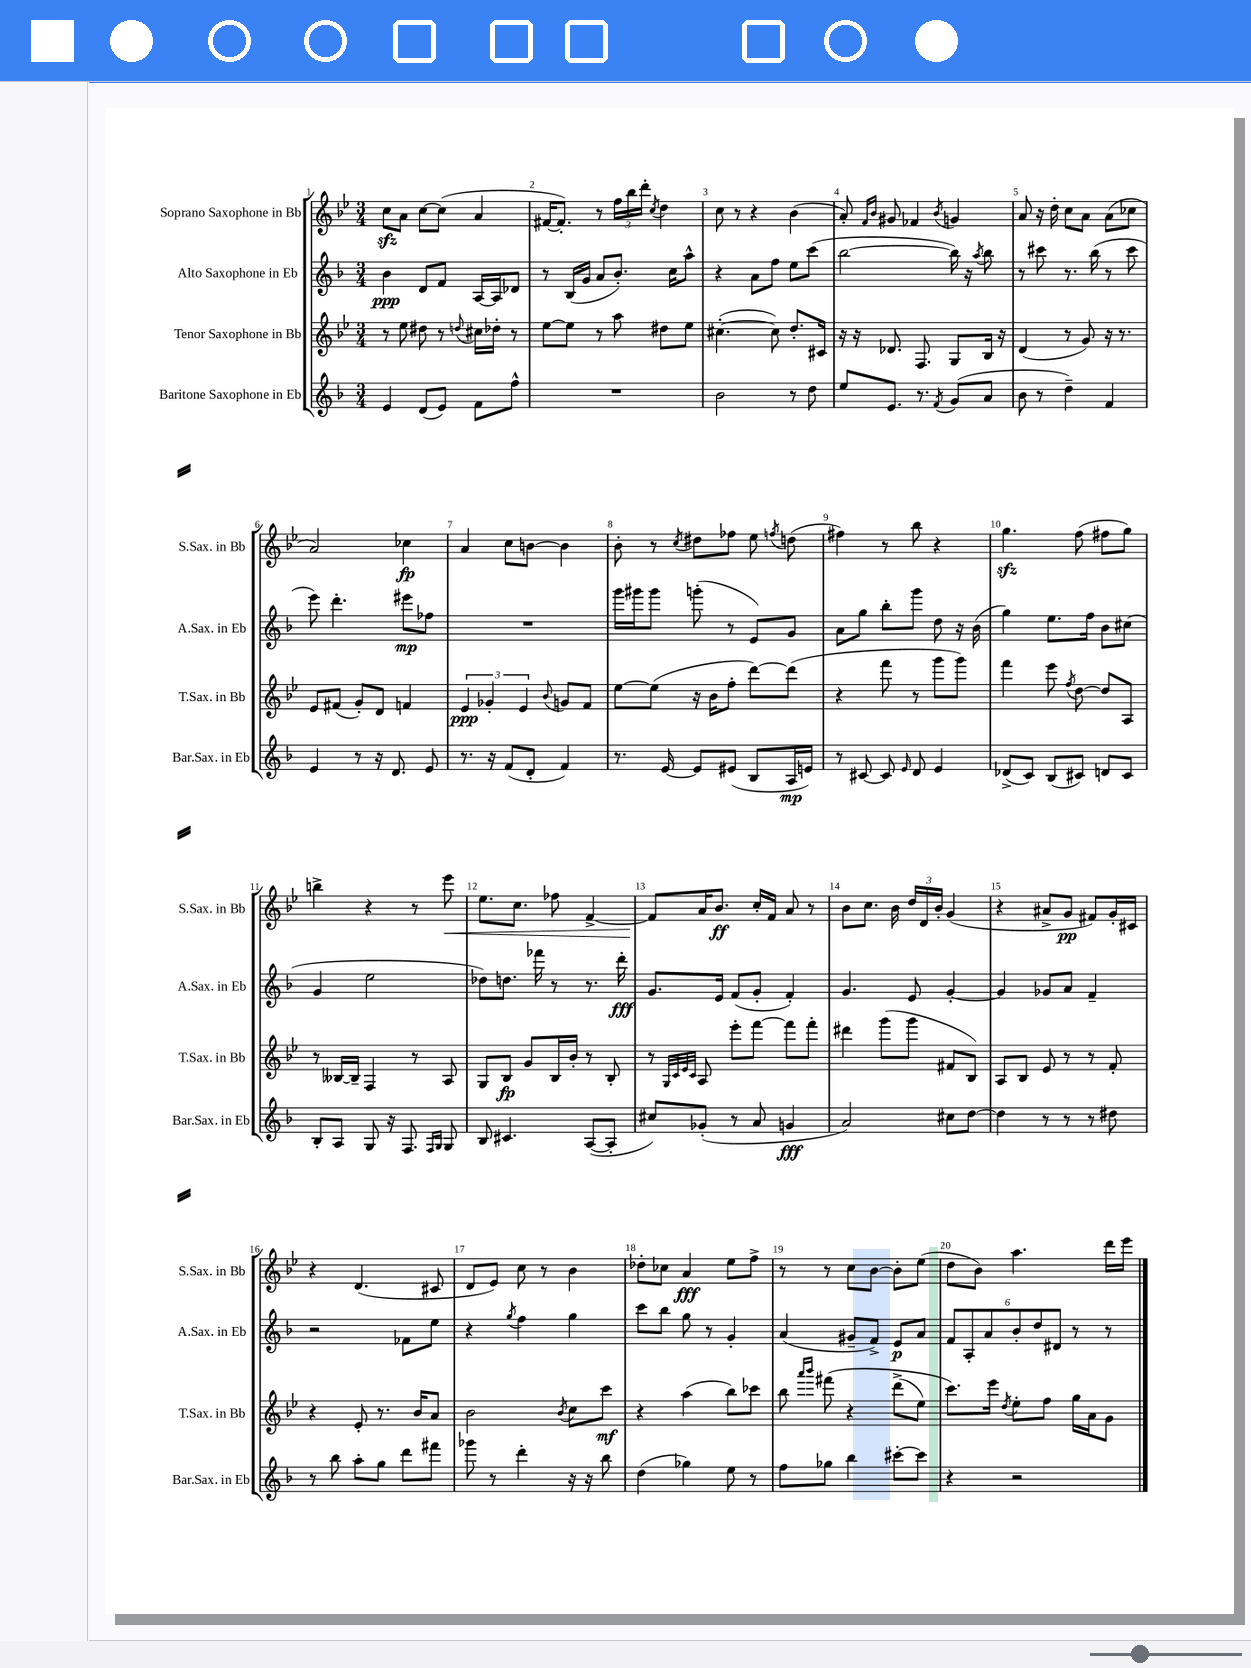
<<
\new StaffGroup <<
\new Staff = "s0" \with { instrumentName = "Soprano Saxophone in Bb" shortInstrumentName = "S.Sax. in Bb" } {
    \clef treble \key bes \major \numericTimeSignature \time 3/4
    \autoBeamOff c''8[\sfz a'8] c''8[~ c''8]( a'4 |
    fis'16[~ fis'8.]-.) r8 \tuplet 3/2 { f''16[ bes''16 d'''16]-. } \acciaccatura { c''8 } d''4 |
    c''8 r8 r4 bes'4( |
    a'8-.) \grace { f'16[ bes'16] } gis'8 fes'4 \acciaccatura { bes'8 } g'4 |
    a'8 r16 d''16-. c''8[ a'8] a'8[( ces''8] |
    a'2) ces''4\fp |
    a'4 c''8[ b'8]~ b'4 |
    bes'8-. r8 \acciaccatura { c''8 } dis''8[ fes''8] ees''8 \acciaccatura { f''8 } d''8( |
    fis''4) r8 bes''8 r4 |
    g''4.\sfz f''8( fis''8[ g''8]) |
    b''4-> r4 r8 ees'''8\< |
    ees''8.[ c''8.] fes''8 f'4~-> |
    f'8[\! a'16 bes'8.]\ff c''16[-. f'16] a'8 r8 |
    bes'8[ c''8.] bes'16 \tuplet 3/2 { d''16[ d'16 bes'16]-. } g'4( |
    r4 ais'8[-> g'8]\pp fis'8[) g'16-. cis'16] |
    r4 d'4.( cis'8 |
    d'8[ ees'8]) c''8 r8 bes'4 |
    des''8[-. ces''8] a'4\fff ees''8[ f''8]-> |
    r8 r8 c''8[ bes'8]~ bes'8[-. ees''8]( |
    d''8[ bes'8]) a''4. d'''16[ ees'''16] \bar "|." |
}
\new Staff = "s1" \with { instrumentName = "Alto Saxophone in Eb" shortInstrumentName = "A.Sax. in Eb" } {
    \clef treble \key f \major \numericTimeSignature \time 3/4
    \autoBeamOff bes'4\ppp d'8[ f'8] a16[~ a16 des'8] |
    r8 bes16[( g'16] a'8[ bes'8.]-.) c''16[ a''8]-^ |
    r4 a'8[ f''8] e''8[ c'''8]( |
    bes''2~ bes''16) r16 \acciaccatura { a''8 } bes''8 |
    r8 cis'''8 r8. bes''16( r8 cis'''8 |
    e'''8) d'''4.-. eis'''8[\mp fes''8] |
    R2. |
    g'''16[ gis'''16 gis'''8] g'''8-.( r8 e'8[) g'8] |
    a'8[ g''8] bes''8[-. g'''8] d''8 r16 bes'16( |
    g''4) e''8.[ f''16] bes'8[ cis''8]( |
    g'4 e''2 |
    des''8[) d''8.] fes'''16 r8 r8. d'''16-.\fff |
    g'8.[ e'16] f'8[( g'8]-. f'4-.) |
    g'4. e'8 g'4~-. |
    g'4 ges'8[ a'8] f'4-- |
    r2 fes'8[ e''8] |
    r4 \acciaccatura { g''8 } f''4 g''4 |
    c'''8[ bes''8] g''8 r8 g'4-. |
    a'4( gis'8[-- f'8]->) e'8[\p a'8] |
    \tuplet 6/4 { f'8[ a8-. a'8 bes'8-. d''8 dis'8] } r8 r8 \bar "|." |
}
\new Staff = "s2" \with { instrumentName = "Tenor Saxophone in Bb" shortInstrumentName = "T.Sax. in Bb" } {
    \clef treble \key bes \major \numericTimeSignature \time 3/4
    \autoBeamOff r8 ees''8 dis''8 r8 \appoggiatura { d''8 } cis''16[ des''16]-. r8 |
    ees''8[~ ees''8] r8 a''8 dis''8[ ees''8] |
    cis''4.~-.( cis''8) d''8.[-. cis'16] |
    r16 r16 des'8. f8. g8[ bes16] r16 |
    d'4( r8 g'8) r16 r8. |
    ees'8[ fis'8]( g'8[-.) d'8] f'4 |
    \tuplet 3/2 { ees'4\ppp ges'4-. ees'4 } \appoggiatura { bes'8 } g'8[ f'8] |
    ees''8[~ ees''8]( r16 bes'16[ f''8]-. d'''8[~) d'''8]( |
    r4 f'''8 r8 g'''8[ g'''8]) |
    f'''4 ees'''8 \acciaccatura { f''8 } d''8~ d''8[ a8] |
    r8 beses16[~ beses16]-- f4 r8 a8 |
    g8[ bes8]\fp g'8[ bes16 bes'16]-. r8 bes8-. |
    r8 \grace { g32[ c'32 ees'32 c'32] } a8 ees'''8[-. f'''8]~ f'''8[ f'''8]-. |
    dis'''4 g'''8[( g'''8] fis'8[ bes8]) |
    a8[ bes8] ees'8 r8 r8 f'8-. |
    r4 ees'8-. r8. bes'16[ a'8] |
    bes'2 \acciaccatura { bes'8 } c''8[ c'''8]\mf |
    r4 a''4( bes''8[) ces'''8] |
    bes''8 \grace { a'''16[ bes'''16] } fis'''8\( r4 d'''8[->( ees''8]) |
    c'''8.[\) ees'''16] \acciaccatura { d''8 } ees''8[-. f''8] g''16[ a'16 g'8] \bar "|." |
}
\new Staff = "s3" \with { instrumentName = "Baritone Saxophone in Eb" shortInstrumentName = "Bar.Sax. in Eb" } {
    \clef treble \key f \major \numericTimeSignature \time 3/4
    \autoBeamOff e'4 d'8[( e'8]) f'8[ f''8]-^ |
    R2. |
    bes'2 r8 d''8 |
    e''8[ e'8.] r8. \acciaccatura { f'8 } g'8[( a'8] |
    bes'8 r8 d''4--) f'4 |
    e'4 r8 r16 d'8. e'8 |
    r8. r16 f'8[( d'8]-. f'4) |
    r8. e'16~ e'8[ eis'8]( bes8[ a16\mp e'16]) |
    r8 cis'8~ cis'8 \grace { e'16 } d'8 e'4 |
    des'8[->( c'8]) bes8[( cis'8]) d'8[ cis'8] |
    bes8[-. a8] g8 r16 f8. \grace { f16[ g16] } g8 |
    bes8 cis'4. a8[~( a8]-. |
    cis''8[) ges'8]-.( r8 a'8 g'4\fff |
    a'2) cis''8[ d''8]~ |
    d''4 r8 r8 r8 dis''8 |
    r8 bes''8 a''8[-. g''8] d'''8[ fis'''8] |
    ges'''8 r8 d'''4-. r16 r16 bes''8 |
    d''4( ges''4) e''8 r8 |
    f''8[ ges''8] bes''4 cis'''8[~-. cis'''8] |
    r4 r2 \bar "|." |
}
>>
>>
\layout { \context { \Score \override BarNumber.break-visibility = ##(#f #t #t) barNumberVisibility = #all-bar-numbers-visible } }
